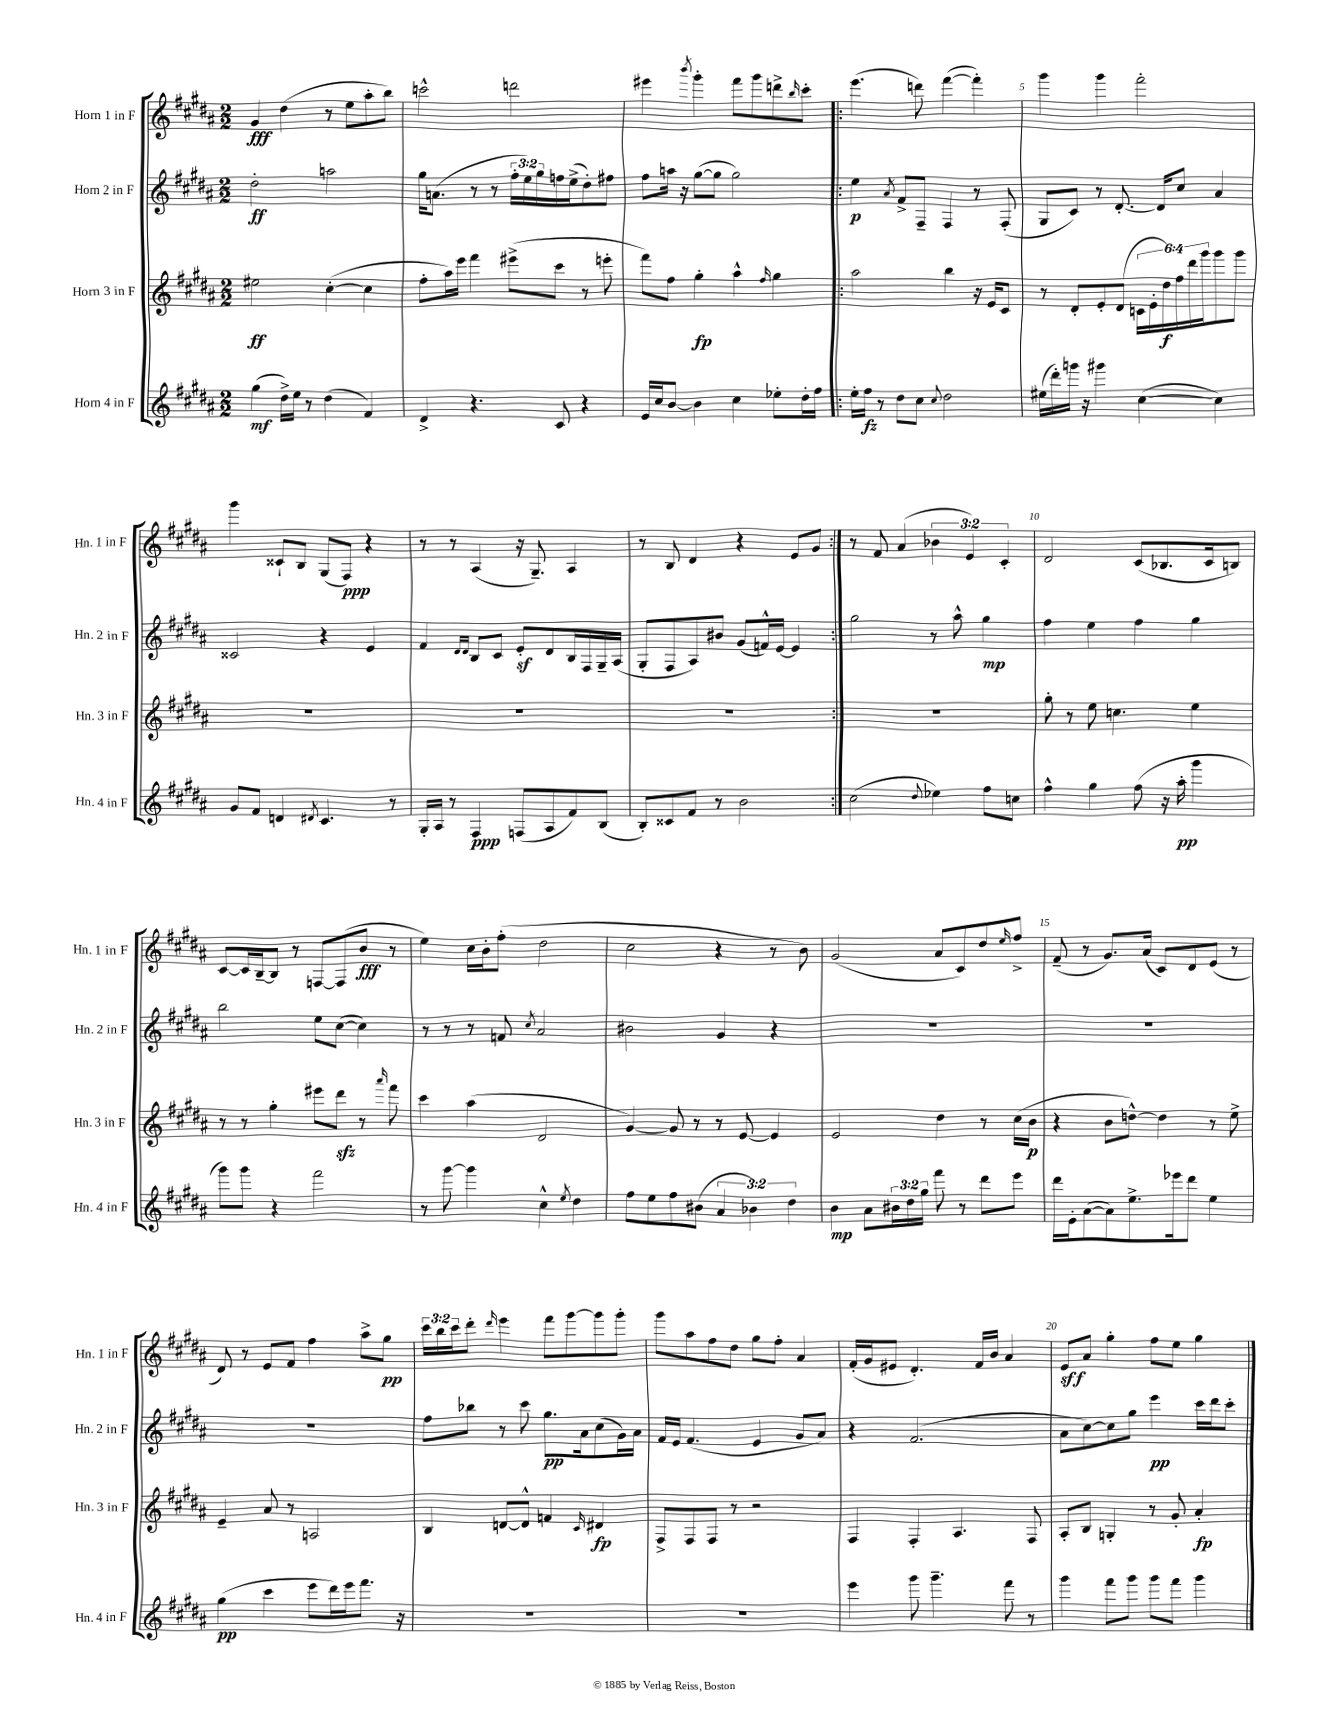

**kern	**dynam	**kern	**dynam	**kern	**dynam	**kern	**dynam
*part4	*part4	*part3	*part3	*part2	*part2	*part1	*part1
*staff4	*staff4	*staff3	*staff3	*staff2	*staff2	*staff1	*staff1
*I"Horn 4 in F	*	*I"Horn 3 in F	*	*I"Horn 2 in F	*	*I"Horn 1 in F	*
*I'Hn. 4 in F	*	*I'Hn. 3 in F	*	*I'Hn. 2 in F	*	*I'Hn. 1 in F	*
*clefG2	*	*clefG2	*	*clefG2	*	*clefG2	*
*k[f#c#g#d#a#]	*	*k[f#c#g#d#a#]	*	*k[f#c#g#d#a#]	*	*k[f#c#g#d#a#]	*
*M2/2	*	*M2/2	*	*M2/2	*	*M2/2	*
=1	=1	=1	=1	=1	=1	=1	=1
(4gg#\	mf	2ee#X\	ff	2dd#'\	ff	4g#/	fff
16dd#^\LL)	.	.	.	.	.	(4dd#\	.
16ee\JJ	.	.	.	.	.	.	.
8r	.	.	.	.	.	.	.
(4dd#\	.	([4cc#'\	.	2aan\	.	8r	.
.	.	.	.	.	.	8ee\L	.
4f#/)	.	4cc#\]	.	.	.	8aa#'\	.
.	.	.	.	.	.	8bb\J)	.
=2	=2	=2	=2	=2	=2	=2	=2
4d#^/	.	8ff#'\L	.	16gg#\KL	.	2cccn^^\	.
.	.	.	.	(8.an\J	.	.	.
.	.	16aa#\L)	.	.	.	.	.
.	.	16eee\JJ	.	.	.	.	.
4.r	.	4fff#\	.	8r	.	.	.
.	.	.	.	8r	.	.	.
.	.	(8eee#X^\L	.	24ff#'\LL	.	2dddn\	.
.	.	.	.	24ee\)	.	.	.
.	.	.	.	24gg#\	.	.	.
8c#/	.	8ccc#\J	.	16ffn\	.	.	.
.	.	.	.	(16ee^\J	.	.	.
4r	.	8r	.	8dd#'\)	.	.	.
.	.	8eeen'\	.	8ff#X\J	.	.	.
=3	=3	=3	=3	=3	=3	=3	=3
16e/LL	.	8fff#\L)	.	8ff#\L	.	4eee#X\	.
16cc#/J	.	.	.	.	.	.	.
[8b/J	.	8ff#\J	.	16aan\Jk	.	.	.
.	.	.	.	16r	.	.	.
.	.	.	.	.	.	8qbbb/	.
4b\]	.	4gg#'\	fp	([8gg#\L	.	4ggg#'\	.
.	.	.	.	8gg#\J]	.	.	.
4cc#\	.	4aa#^^\	.	2gg#\)	.	8fff#\L	.
.	.	.	.	.	.	8ggg#\	.
.	.	16qqff#/	.	.	.	.	.
8ee-X'\L	.	4gg#\	.	.	.	8dddn^\	.
.	.	.	.	.	.	16qqbb/	.
16dd#'\L	.	.	.	.	.	8ccc#'\J	.
16ff#\JJ	.	.	.	.	.	.	.
=4!|:	=4!|:	=4!|:	=4!|:	=4!|:	=4!|:	=4!|:	=4!|:
16ee'\LL	.	2aa#\	.	4ee\	p	(4.eee\	.
16ff#\JJ	fz	.	.	.	.	.	.
8r	.	.	.	.	.	.	.
.	.	.	.	8qa#/	.	.	.
8dd#\L	.	.	.	8f#^/L	.	.	.
8cc#\J	.	.	.	8F#~/J	.	8dddn\)	.
8qqcc#/	.	.	.	.	.	.	.
2dd#\	.	4bb\	.	4F#/	.	([4fff#\	.
.	.	16r	.	8r	.	4fff#'\])	.
.	.	16e/KL	.	.	.	.	.
.	.	8c#/J	.	(8F#'/	.	.	.
=5	=5	=5	=5	=5	=5	=5	=5
(16ee#X\LL	.	8r	.	8G#/L	.	4ggg#\	.
16ddd#'\)	.	.	.	.	.	.	.
16gggn\JJ	.	8d#'/L	.	8c#/J)	.	.	.
16r	.	.	.	.	.	.	.
4ggg#X\	.	8e'/	.	8r	.	4ggg#\	.
.	.	(8d#/J	.	[8.d#'/	.	.	.
([4cc#\	.	24cn\LL	.	.	.	2fff#'\	.
.	.	24e'\	.	.	.	.	.
.	.	.	.	16d#/KL]	.	.	.
.	.	24dd#\)	f	.	.	.	.
.	.	24ff#\	.	8cc#/J	.	.	.
.	.	24ddd#\	.	.	.	.	.
.	.	24ggg#\J	.	.	.	.	.
4cc#\])	.	8ggg#\	.	4a#/	.	.	.
.	.	8ggg#\J	.	.	.	.	.
!!LO:LB:g=z
=6	=6	=6	=6	=6	=6	=6	=6
8g#/L	.	1r	.	2c##X/	.	4ggg#\	.
8f#/J	.	.	.	.	.	.	.
4dn/	.	.	.	.	.	8c##X`/L	.
.	.	.	.	.	.	8B/J	.
8qd#X/	.	.	.	.	.	.	.
4.c#/	.	.	.	4r	.	(8G#/L	.
.	.	.	.	.	.	8F#/J)	ppp
.	.	.	.	4e/	.	4r	.
8r	.	.	.	.	.	.	.
=7	=7	=7	=7	=7	=7	=7	=7
16G#'/LL	.	1r	.	4f#/	.	8r	.
16A#/JJ	.	.	.	.	.	.	.
8r	.	.	.	.	.	8r	.
.	.	.	.	16qqd#/LL	.	.	.
.	.	.	.	16qqd#/JJ	.	.	.
4F#/	ppp	.	.	8B/L	.	(4A#/	.
.	.	.	.	8c#/J	.	.	.
(8Fn/L	.	.	.	8ez'/L	.	16r	.
.	.	.	.	.	.	8.G#~/)	.
8A#/	.	.	.	8d#/	.	.	.
8f#/)	.	.	.	16B/L	.	4A#/	.
.	.	.	.	16F#/	.	.	.
(8B/J	.	.	.	16G#~/	.	.	.
.	.	.	.	(16A#/JJ	.	.	.
=8	=8	=8	=8	=8	=8	=8	=8
8B'/L)	.	1r	.	8G#'/L	.	8r	.
8c##X/	.	.	.	8F#/	.	8B/	.
8f#/J	.	.	.	8A#/)	.	4d#/	.
8r	.	.	.	8b#X/J	.	.	.
2b\	.	.	.	(8g#/L	.	4r	.
.	.	.	.	16fn^^/L)	.	.	.
.	.	.	.	[16e/JJ	.	.	.
.	.	.	.	4e/]	.	8e/L	.
.	.	.	.	.	.	8g#/J	.
=9:|!	=9:|!	=9:|!	=9:|!	=9:|!	=9:|!	=9:|!	=9:|!
(2cc#\	.	1r	.	2gg#\	.	8r	.
.	.	.	.	.	.	8f#/	.
.	.	.	.	.	.	(4a#/	.
8qqdd#/	.	.	.	.	.	.	.
4ee-X\)	.	.	.	8r	.	6b-X\	.
.	.	.	.	8aa#^^\	.	.	.
.	.	.	.	.	.	6e/)	.
8ff#\L	.	.	.	4gg#\	mp	.	.
.	.	.	.	.	.	6c#'/	.
8ccn\J	.	.	.	.	.	.	.
=10	=10	=10	=10	=10	=10	=10	=10
4ff#^^\	.	8gg#'\	.	4ff#\	.	2d#/	.
.	.	8r	.	.	.	.	.
4gg#\	.	8ee\	.	4ee\	.	.	.
.	.	4.ccn\	.	.	.	.	.
(8ff#\	.	.	.	4ff#\	.	(8c#/L	.
16r	.	.	.	.	.	8.B-X/	.
16aa#'\	pp	.	.	.	.	.	.
4ggg#\	.	4ee\	.	4gg#\	.	.	.
.	.	.	.	.	.	16c#/k	.
.	.	.	.	.	.	8Bn/J)	.
!!LO:LB:g=z
=11	=11	=11	=11	=11	=11	=11	=11
8ggg#\L)	.	8r	.	2bb\	.	[8c#/L	.
8ggg#\J	.	8r	.	.	.	16c#/L]	.
.	.	.	.	.	.	[16B~/J	.
4r	.	4gg#'\	.	.	.	8B/J]	.
.	.	.	.	.	.	8r	.
2fff#\	.	8eee#X\L	.	8ee\L	.	[8Fn/L	.
.	.	8ddd#zz\J	.	([8cc#\J	.	(8F/]	.
.	.	8r	.	4cc#\])	.	8b/J	fff
.	.	16qqaaa#/	.	.	.	.	.
.	.	8fff#\	.	.	.	8r	.
=12	=12	=12	=12	=12	=12	=12	=12
8r	.	4ccc#\	.	8r	.	4ee\)	.
[8ggg#\	.	.	.	8r	.	.	.
4ggg#\]	.	(4aa#\	.	8r	.	16cc#\LL	.
.	.	.	.	.	.	16b'\J	.
.	.	.	.	8fn/	.	(8ff#'\J	.
.	.	.	.	8qcc#/	.	.	.
4cc#^^\	.	2d#/	.	2a#/	.	2dd#\	.
8qee/	.	.	.	.	.	.	.
4dd#\	.	.	.	.	.	.	.
=13	=13	=13	=13	=13	=13	=13	=13
8ff#\L	.	[4g#/)	.	2b#X\	.	2cc#\	.
8ee\	.	.	.	.	.	.	.
8ff#\	.	8g#/]	.	.	.	.	.
(8b#X\J	.	8r	.	.	.	.	.
6a#/	.	8r	.	4g#/	.	4r	.
.	.	[8e/	.	.	.	.	.
6b-X\)	.	.	.	.	.	.	.
.	.	4e/]	.	4r	.	8r	.
6dd#\	.	.	.	.	.	.	.
.	.	.	.	.	.	8b\)	.
=14	=14	=14	=14	=14	=14	=14	=14
4b\	mp	2e/	.	1r	.	(2g#/	.
8a#\L	.	.	.	.	.	.	.
24b#X\L	.	.	.	.	.	.	.
24dd#\	.	.	.	.	.	.	.
24gg#\JJ	.	.	.	.	.	.	.
8fff#\	.	4dd#\	.	.	.	8a#/L	.
8r	.	.	.	.	.	8c#/)	.
8ddd#\L	.	8r	.	.	.	8dd#/	.
.	.	.	.	.	.	16qqee/	.
8eee\J	.	(16cc#\LL	.	.	.	8ff#^/J	.
.	.	16b\JJ	p	.	.	.	.
=15	=15	=15	=15	=15	=15	=15	=15
16ddd#\LL	.	4r	.	1r	.	(8f#~/	.
16e'\J	.	.	.	.	.	.	.
([8a#\	.	.	.	.	.	8r	.
8a#\])	.	8b\L	.	.	.	8.g#/L)	.
8.ee^\	.	[8ddn^^\J)	.	.	.	.	.
.	.	.	.	.	.	(16a#/Jk	.
.	.	4dd\]	.	.	.	8c#/L)	.
16eee-X\k	.	.	.	.	.	.	.
8ddd#\J	.	.	.	.	.	8d#/	.
4ee\	.	8r	.	.	.	(8e/J	.
.	.	8ee^\	.	.	.	8r	.
!!LO:LB:g=z
=16	=16	=16	=16	=16	=16	=16	=16
(4gg#\	pp	4e~/	.	1r	.	8d#/)	.
.	.	.	.	.	.	8r	.
4ccc#\	.	8a#/	.	.	.	8e/L	.
.	.	8r	.	.	.	8f#/J	.
8eee\L	.	2An/	.	.	.	4ff#\	.
16ddd#\L)	.	.	.	.	.	.	.
16eee\J	.	.	.	.	.	.	.
8.fff#\J	.	.	.	.	.	8aa#^\L	.
.	.	.	.	.	.	8gg#\J	pp
16r	.	.	.	.	.	.	.
=17	=17	=17	=17	=17	=17	=17	=17
1r	.	4B/	.	8ff#\L	.	24ccc#\LL	.
.	.	.	.	.	.	24bb\	.
.	.	.	.	.	.	24ccc#\J	.
.	.	.	.	8bb-X\J	.	8ddd#'\J	.
.	.	.	.	.	.	16qqddd#/	.
.	.	[8dn/L	.	8r	.	4eee\	.
.	.	8d^^/J]	.	8ccc#\	.	.	.
.	.	4fn/	.	8.gg#\L	pp	8fff#\L	.
.	.	.	.	.	.	[8ggg#\	.
.	.	.	.	16a#\k	.	.	.
.	.	16qqc#/	.	.	.	.	.
.	.	4d#X/	fp	(8cc#\	.	8ggg#\]	.
.	.	.	.	16g#\L)	.	8ggg#'\J	.
.	.	.	.	16a#\JJ	.	.	.
=18	=18	=18	=18	=18	=18	=18	=18
1r	.	8F#^/L	.	16f#/LL	.	8ggg#\L	.
.	.	.	.	16e/JJ	.	.	.
.	.	8F#/	.	(4.f#/	.	8aa#\	.
.	.	8F#/J	.	.	.	8ff#\	.
.	.	8r	.	.	.	8dd#\J	.
.	.	2r	.	4e/	.	8gg#\L	.
.	.	.	.	.	.	8ff#'\J	.
.	.	.	.	8g#/L	.	4a#/	.
.	.	.	.	8a#/J)	.	.	.
=19	=19	=19	=19	=19	=19	=19	=19
4eee\	.	4F#/	.	4r	.	(16f#'/LL	.
.	.	.	.	.	.	16g#/J	.
.	.	.	.	.	.	8e#X/J	.
8ggg#\	.	4F#'/	.	(2.f#/	.	4.d#'/)	.
4.ggg#~\	.	.	.	.	.	.	.
.	.	4.A#/	.	.	.	.	.
.	.	.	.	.	.	16f#/LL	.
.	.	.	.	.	.	16b/JJ	.
8fff#\	.	.	.	.	.	4a#/	.
8r	.	8F#/	.	.	.	.	.
=20	=20	=20	=20	=20	=20	=20	=20
4ggg#\	.	8A#'/L	.	8a#\L	.	8e/L	sff
.	.	8B/J	.	[8cc#\)	.	8a#/J	.
8fff#\L	.	4Gn'/	.	8cc#\]	.	4gg#'\	.
8ggg#\J	.	.	.	8gg#\J	.	.	.
8ggg#\L	.	8r	.	4eee\	pp	8ff#\L	.
8fff#\J	.	8g#'/	.	.	.	8ee\J	.
4ggg#\	.	4a#'/	fp	16ccc#\LL	.	4gg#\	.
.	.	.	.	16ddd#\J	.	.	.
.	.	.	.	8ccc#'\J	.	.	.
==	==	==	==	==	==	==	==
*-	*-	*-	*-	*-	*-	*-	*-
